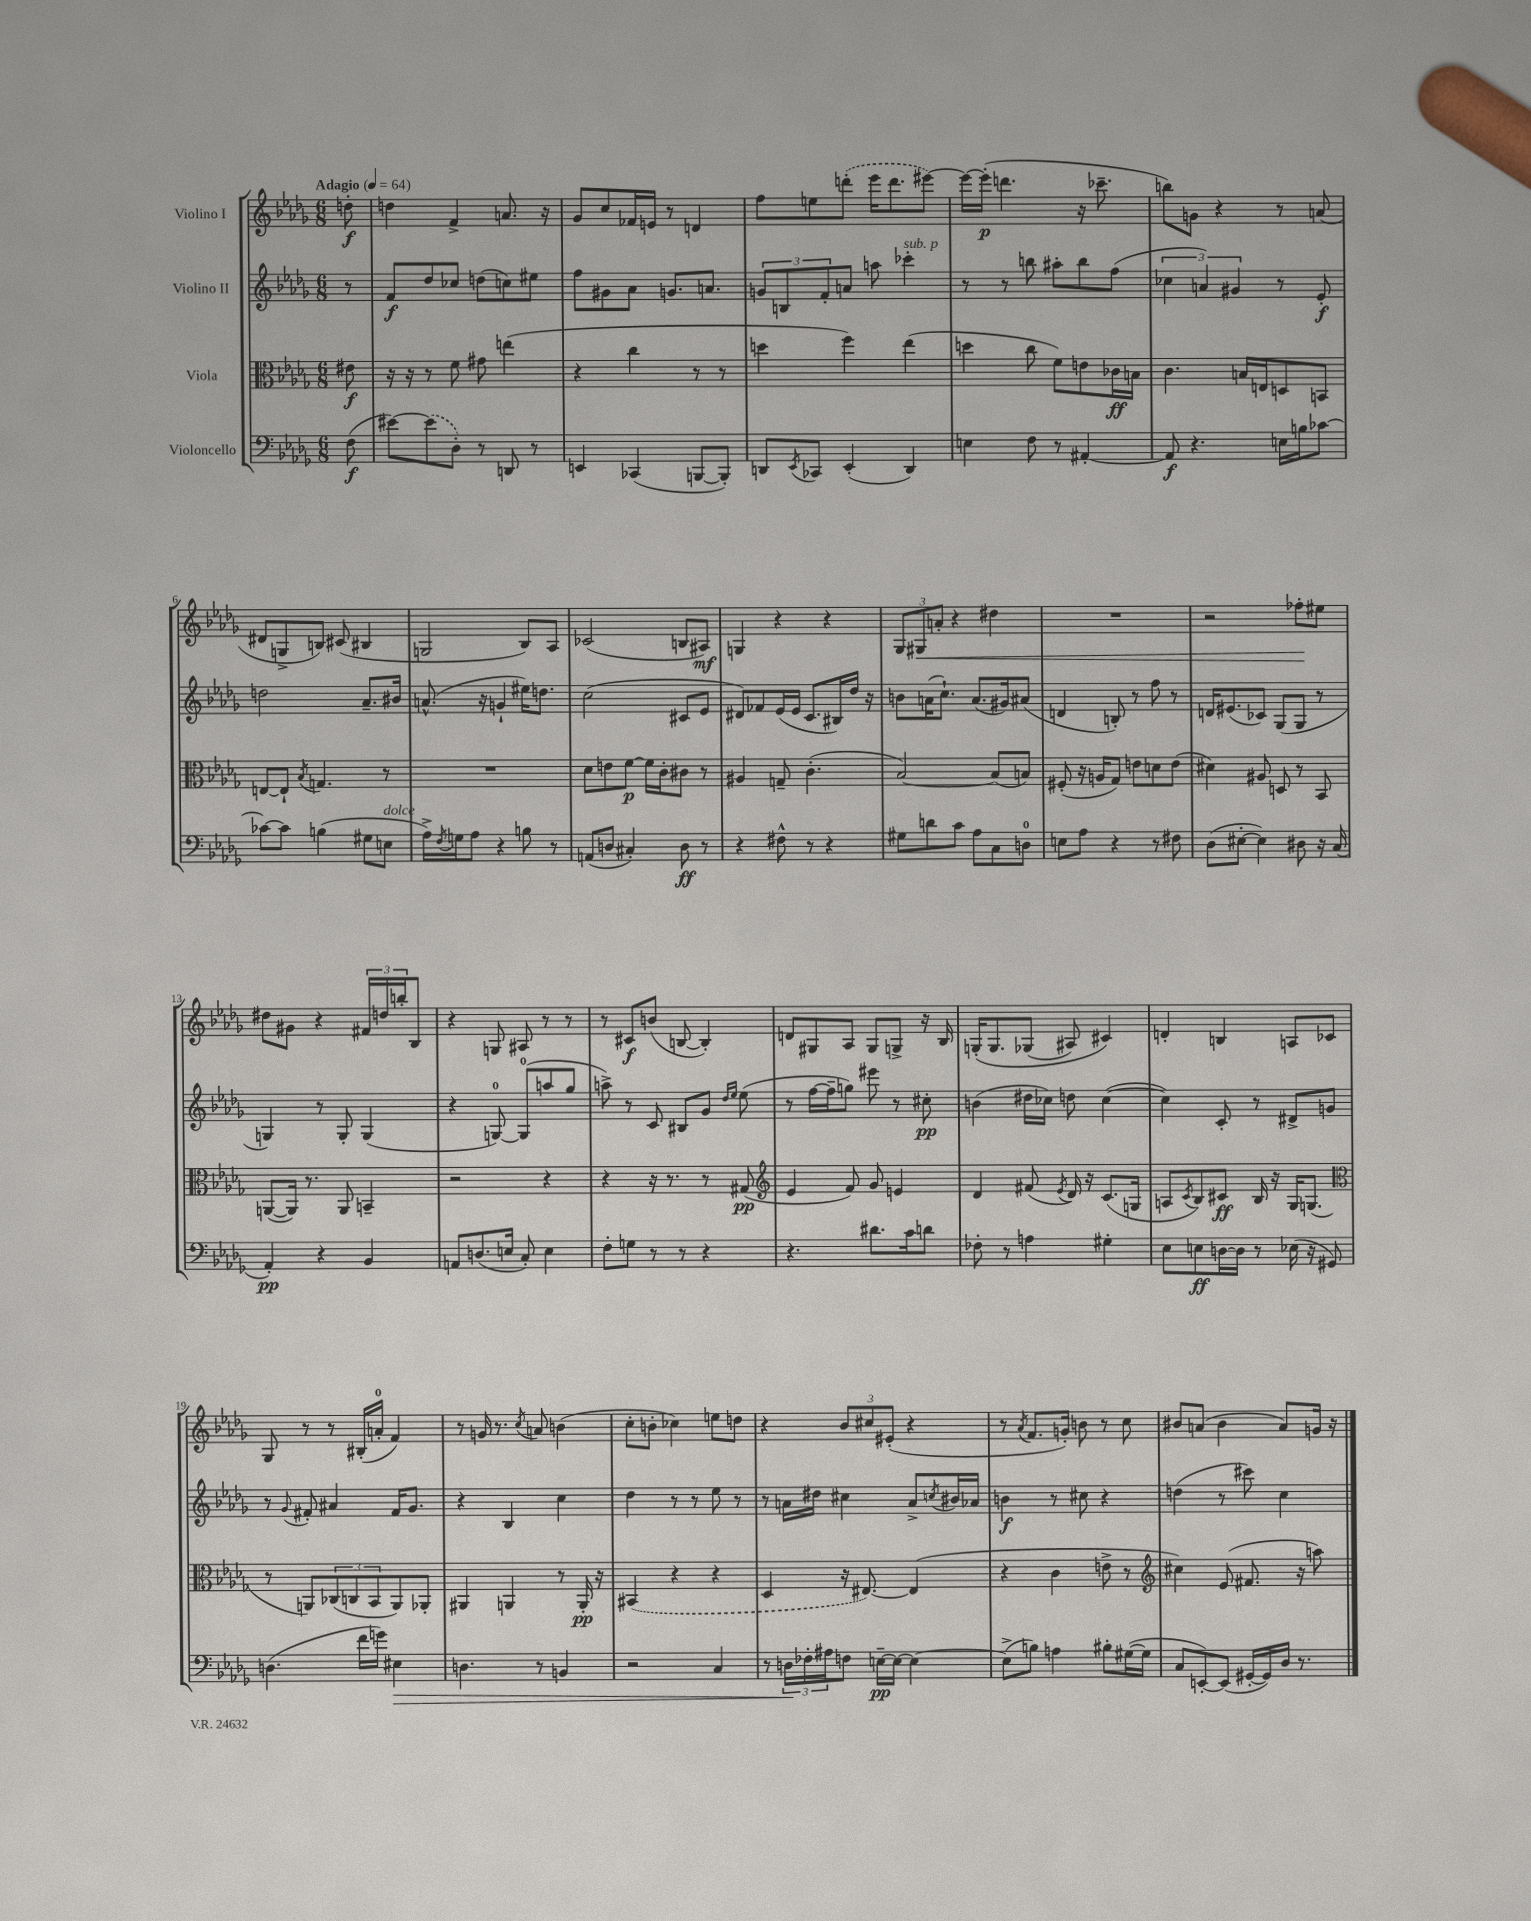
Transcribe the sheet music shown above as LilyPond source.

<<
\new StaffGroup <<
\new Staff = "s0" \with { instrumentName = "Violino I" } {
    \clef treble \key des \major \numericTimeSignature \time 6/8 \partial 8 \tempo "Adagio" 4 = 64
    d''8-.\f |
    d''4 f'4-> a'8. r16 |
    ges'8 c''8 fes'16 e'16 r8 d'4 |
    f''8 e''8 \once \slurDashed d'''8-.( ees'''16 d'''8. eis'''8~) |
    eis'''16~ eis'''16-.\p( d'''4. r16 ces'''8.-- |
    b''8) g'8 r4 r8 a'8( |
    dis'8 g8-> b8) cis'8( bis4 |
    g2 bes8) aes8 |
    ces'2( b8 ais8\mf) |
    g4 r4 r4 |
    \tuplet 3/2 { ges8 gis8\< a'8-. } r4 dis''4 |
    R2. |
    r2 fes''8-.\! eis''8 |
    dis''8 gis'8 r4 \tuplet 3/2 { fis'16 d''16 b''16-. } bes8 |
    r4 g8 ais8 r8 r8 |
    r8 cis'8\f b'8( b8~ b4-.) |
    d'8 gis8 aes8 gis8 g8-> r16 bes16 |
    g16-.\( g8. ges8( ais8) cis'4\) |
    d'4-. b4 a8 ces'8 |
    ges8 r8 r8 bis16-.( a'16-0-. f'4) |
    r8 g'16 r8. \acciaccatura { c''8 } a'8 b'4( |
    c''8-. b'8-. ces''4) e''8 d''8 |
    r4 \tuplet 3/2 { bes'8 cis''8 eis'8-.( } r4 |
    r8 \acciaccatura { aes'8 } f'8. g'16-.) b'8 r8 c''8 |
    bis'8 a'8( bis'4 a'8) g'16 r16 \bar "|." |
}
\new Staff = "s1" \with { instrumentName = "Violino II" } {
    \clef treble \key des \major \numericTimeSignature \time 6/8 \partial 8
    r8 |
    f'8\f des''8 ces''8 d''8( c''8) eis''8 |
    f''8 gis'8 aes'8 g'8. a'8. |
    \tuplet 3/2 { g'8 b8 f'8-. } a'8 a''8 ces'''4-.^\markup { \italic "sub. p" } |
    r8 r8 b''8 ais''8-. b''8 f''8( |
    \tuplet 3/2 { ces''4 a'4) gis'4 } r8 ees'8-.\f |
    d''2 aes'8.-- bis'16 |
    a'8.-^( r16 g'4-! eis''16) d''8. |
    c''2( cis'8 ees'8 |
    dis'8) fes'8 ees'16( ees'16 c'8. bis16) des''16 r16 |
    b'8 a'16( c''8.-!) a'8.( gis'16) ais'8( |
    d'4 b8-.) r8 f''8 r8 |
    d'16 eis'8.( ces'8) ges8( ges8 r8 |
    g4) r8 g8-. g4( |
    r4 g8-0~) g8-0( a''8 ges''8 |
    a''8->) r8 c'8 bis8 ges'8 \grace { des''16 ees''16 } ees''8( |
    r8 f''16~ f''16-- g''8) eis'''8 r8 cis''8-.\pp |
    b'4( dis''16 ces''16) d''8 ces''4~( |
    ces''4) c'8-. r8 dis'8-> g'8 |
    r8 \appoggiatura { ges'8 } fis'8-. ais'4 fis'16 ges'8. |
    r4 bes4 c''4 |
    des''4 r8 r8 ees''8 r8 |
    r8 a'16 dis''16 cis''4 a'8-> \acciaccatura { c''8 } bis'16 aes'16 |
    b'4\f r8 cis''8 r4 |
    d''4( r8 cis'''8) c''4 \bar "|." |
}
\new Staff = "s2" \with { instrumentName = "Viola" } {
    \clef alto \key des \major \numericTimeSignature \time 6/8 \partial 8
    eis'8\f |
    r16 r16 r8 f'8 gis'8 e''4( |
    r4 c''4 r8 r8 |
    d''4 f''4) ees''4( |
    d''4 c''8 f'8) e'8 ces'16\ff b16 |
    c'4. b16 e16 d8 b,8 |
    e8~ e8-! \acciaccatura { bes8 } g4. r8 |
    R2. |
    des'8 e'8 f'8~\p f'16 c'16-. cis'8 r8 |
    ais4 g8-- c'4.-.( |
    bes2~) bes8( b8) |
    fis8-.( r16 a16 ges8) e'8 d'8 e'8( |
    dis'4) ais8 d8 r8 bes,8 |
    a,8~( a,16) r8. a,8 b,4-- |
    r2 r4 |
    r4 r16 r8. r8 gis8\pp( |
    \clef treble ees'4 f'8) ges'8 e'4 |
    des'4 fis'8( \acciaccatura { ees'8 } des'16) r16 c'8.( g16 |
    a8 \acciaccatura { c'8 } bes8) cis'8\ff bes16 r16 ges16 g8.( |
    \clef alto r8 a,8) \tuplet 3/2 { ces8( c8 bes,8 } a,8) aes,8-. |
    ais,4 a,4 r8 a,16-.\pp r16 |
    \once \slurDashed bis,4( r4 r4 |
    des4 r16 eis8.~) eis4( |
    r4 c'4 e'8-> r8 |
    \clef treble cis''4) ees'8( fis'8. r16 a''8) \bar "|." |
}
\new Staff = "s3" \with { instrumentName = "Violoncello" } {
    \clef bass \key des \major \numericTimeSignature \time 6/8 \partial 8
    f8\f( |
    eis'8~) \once \slurDashed eis'8( des8-.) r8 d,8 r8 |
    e,4 ces,4( b,,8~ b,,8-.) |
    d,8 \acciaccatura { ees,8 } ces,8 ees,4-.( d,4) |
    e4 f8 r8 ais,4~-. |
    ais,8\f r4. e16 b16 ces'8~ |
    ces'8~ ces'8 b4( gis8 e8^\markup { \italic "dolce" } |
    aes16->) \acciaccatura { f8 } g16 aes8 r4 b8 r8 |
    a,8( d8 cis4-.) d8\ff r8 |
    r4 fis8-^ r8 r4 |
    gis8 d'8 c'8 aes8 c8 d8-0 |
    e8 aes8 r4 r8 fis8 |
    des8( eis8~-. eis4) dis8 r16 c16( |
    aes,4-.\pp) r4 bes,4 |
    a,8 d8.( e16 c8-.) e4 |
    f8-. g8 r8 r8 r4 |
    r4. dis'8. c'16 d'8 |
    fes8-. r8 a4 gis4-. |
    ees8 e8\ff d16~ d16 r8 ees16( r16 gis,8) |
    d4.( f'16 g'16) eis4\> |
    d4. r8 b,4 |
    r2 c4 |
    r8 \tuplet 3/2 { d16\! fes16-. ais16 } f8 e16~--\pp e16~ e4~ |
    e8->( b8) a4 bis8-. gis16~( gis16 |
    c8 e,8~-.) e,8( gis,16~-. gis,16) des16 r8. \bar "|." |
}
>>
>>
